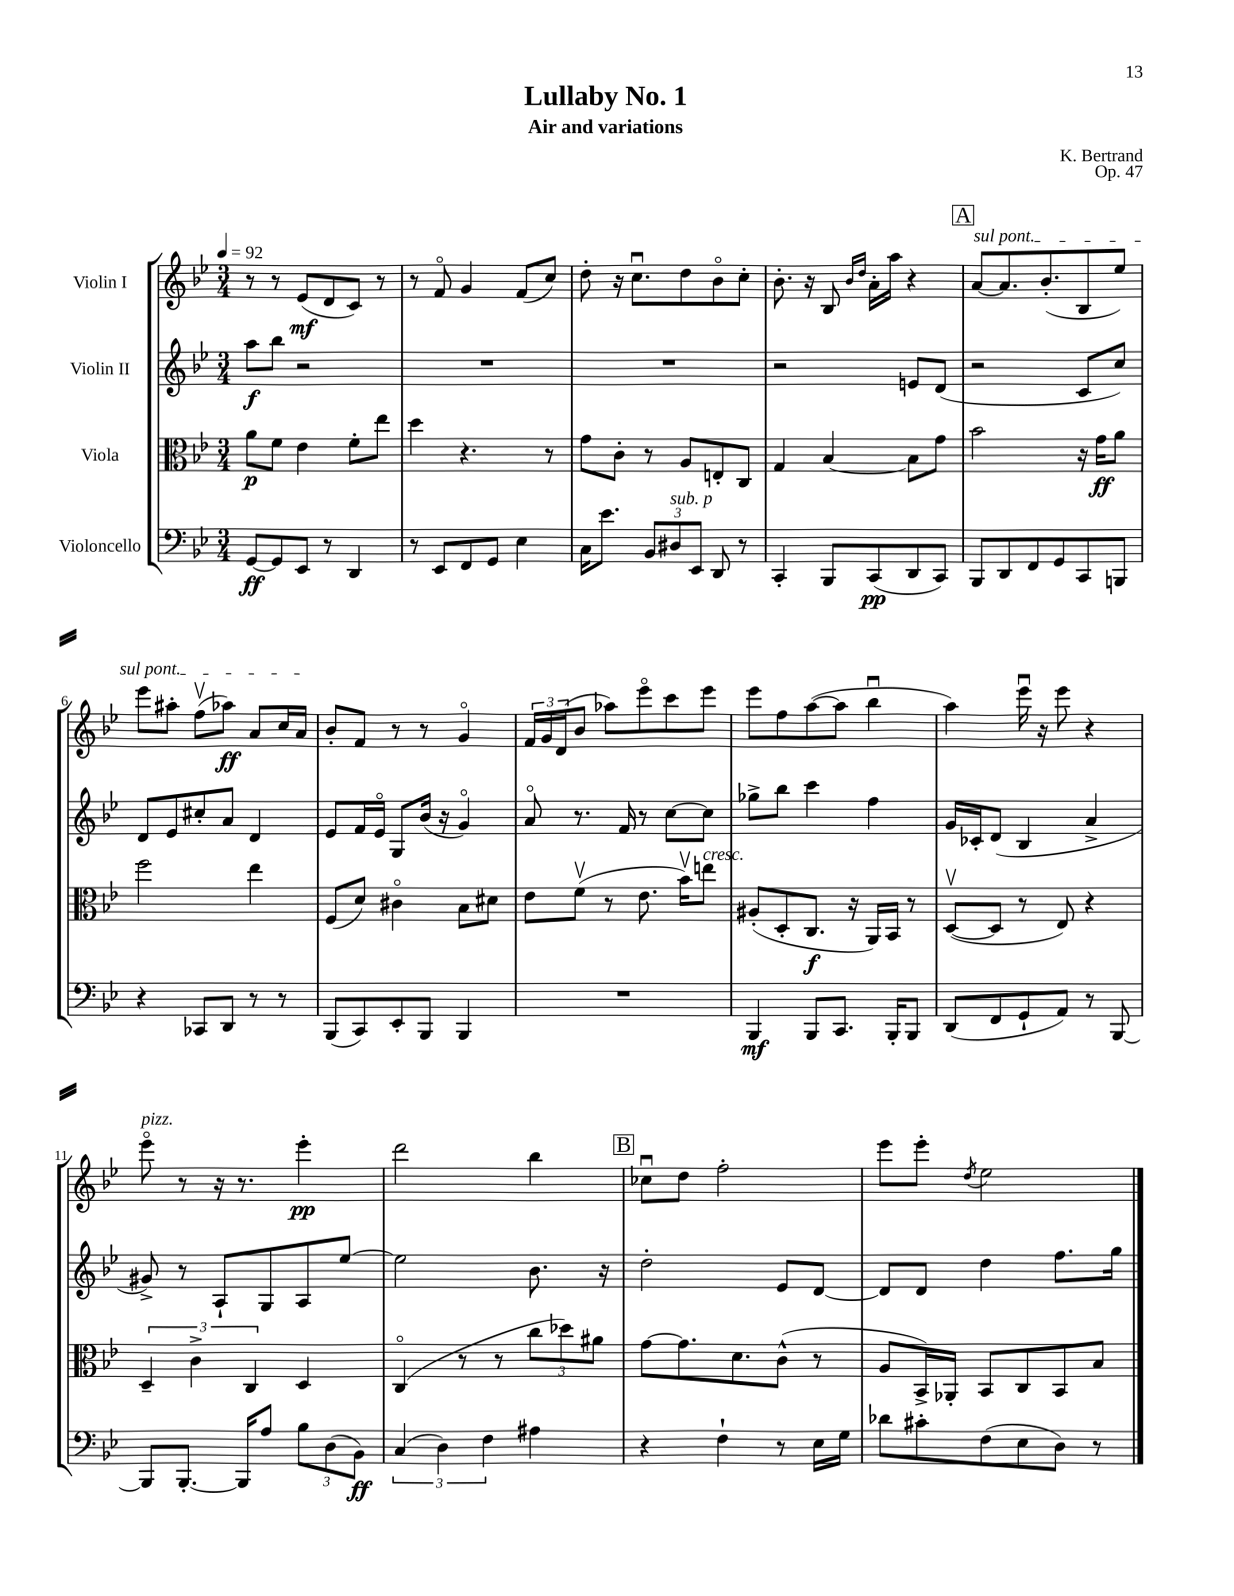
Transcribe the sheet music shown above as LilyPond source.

\header { title = "Lullaby No. 1" composer = "K. Bertrand" subtitle = "Air and variations" opus = "Op. 47" }
<<
\new StaffGroup <<
\new Staff = "s0" \with { instrumentName = "Violin I" } {
    \clef treble \key bes \major \numericTimeSignature \time 3/4 \tempo 4 = 92
    r8 r8 ees'8\mf( d'8 c'8) r8 |
    r8 f'8\flageolet g'4 f'8( c''8) |
    d''8-. r16 c''8.\downbow d''8 bes'8\flageolet c''8-. |
    bes'8.-. r16 bes8 \grace { bes'16 d''16 } a'16-. a''16 r4 |
    \mark \markup { \box "A" } \once \override TextSpanner.bound-details.left.text = \markup { \italic "sul pont." } a'8~\startTextSpan a'8. bes'8.-.( bes8 ees''8) |
    ees'''8 ais''8-. f''8\upbow( aes''8\ff) a'8 c''16 a'16\stopTextSpan |
    bes'8-. f'8 r8 r8 g'4\flageolet |
    \tuplet 3/2 { f'16 g'16 d'16( } bes'8 aes''8) ees'''8\flageolet c'''8 ees'''8 |
    ees'''8 f''8 a''8~( a''8 bes''4\downbow |
    a''4) ees'''16\downbow r16 ees'''8 r4 |
    ees'''8\flageolet^\markup { \italic "pizz." } r8 r16 r8. ees'''4-.\pp |
    d'''2 bes''4 |
    \mark \markup { \box "B" } ces''8\downbow d''8 f''2-. |
    ees'''8 ees'''8-. \acciaccatura { d''8 } ees''2 \bar "|." |
}
\new Staff = "s1" \with { instrumentName = "Violin II" } {
    \clef treble \key bes \major \numericTimeSignature \time 3/4
    a''8\f bes''8 r2 |
    R2. |
    R2. |
    r2 e'8 d'8( |
    \mark \markup { \box "A" } r2 c'8 c''8) |
    d'8 ees'8 cis''8-. a'8 d'4 |
    ees'8 f'16 ees'16\flageolet g8 bes'16( r16 g'4\flageolet) |
    a'8\flageolet r8. f'16 r8 c''8~ c''8 |
    ges''8-> bes''8 c'''4 f''4 |
    g'16 ces'16-. d'8( bes4 a'4-> |
    gis'8->) r8 a8-! g8 a8 ees''8~ |
    ees''2 bes'8. r16 |
    \mark \markup { \box "B" } d''2-. ees'8 d'8~ |
    d'8 d'8 d''4 f''8. g''16 \bar "|." |
}
\new Staff = "s2" \with { instrumentName = "Viola" } {
    \clef alto \key bes \major \numericTimeSignature \time 3/4
    a'8\p f'8 ees'4 f'8-. ees''8 |
    d''4 r4. r8 |
    g'8 c'8-. r8 a8 e8-. c8 |
    g4 bes4~ bes8 g'8 |
    \mark \markup { \box "A" } bes'2 r16 g'16\ff a'8 |
    f''2 ees''4 |
    f8( d'8) cis'4\flageolet bes8 dis'8 |
    ees'8 f'8\upbow( r8 ees'8. bes'16\upbow) e''8^\markup { \italic "cresc." } |
    ais8-.( d8-. c8.\f r16 a,16) bes,16 r8 |
    d8~\upbow( d8 r8 ees8) r4 |
    \tuplet 3/2 { d4-- c'4-> c4 } d4 |
    c4\flageolet( r8 r8 \tuplet 3/2 { c''8 des''8) ais'8 } |
    \mark \markup { \box "B" } g'8~ g'8. d'8. c'8-^( r8 |
    a8 bes,16->) aes,16-. bes,8 c8 bes,8 bes8 \bar "|." |
}
\new Staff = "s3" \with { instrumentName = "Violoncello" } {
    \clef bass \key bes \major \numericTimeSignature \time 3/4
    g,8~\ff g,8 ees,8 r8 d,4 |
    r8 ees,8 f,8 g,8 ees4 |
    c16 ees'8. \tuplet 3/2 { bes,8 dis8^\markup { \italic "sub. p" } ees,8 } d,8 r8 |
    c,4-. bes,,8 c,8\pp( d,8 c,8) |
    \mark \markup { \box "A" } bes,,8 d,8 f,8 g,8 c,8 b,,8 |
    r4 ces,8 d,8 r8 r8 |
    bes,,8( c,8) ees,8-. bes,,8 bes,,4 |
    R2. |
    bes,,4\mf bes,,8 c,8. bes,,16-. bes,,8 |
    d,8( f,8 g,8-! a,8) r8 bes,,8~ |
    bes,,8 bes,,8.~-. bes,,16 a8 \tuplet 3/2 { bes8 d8( bes,8\ff) } |
    \tuplet 3/2 { c4( d4) f4 } ais4 |
    \mark \markup { \box "B" } r4 f4-! r8 ees16 g16 |
    des'8 cis'8-. f8( ees8 d8) r8 \bar "|." |
}
>>
>>
